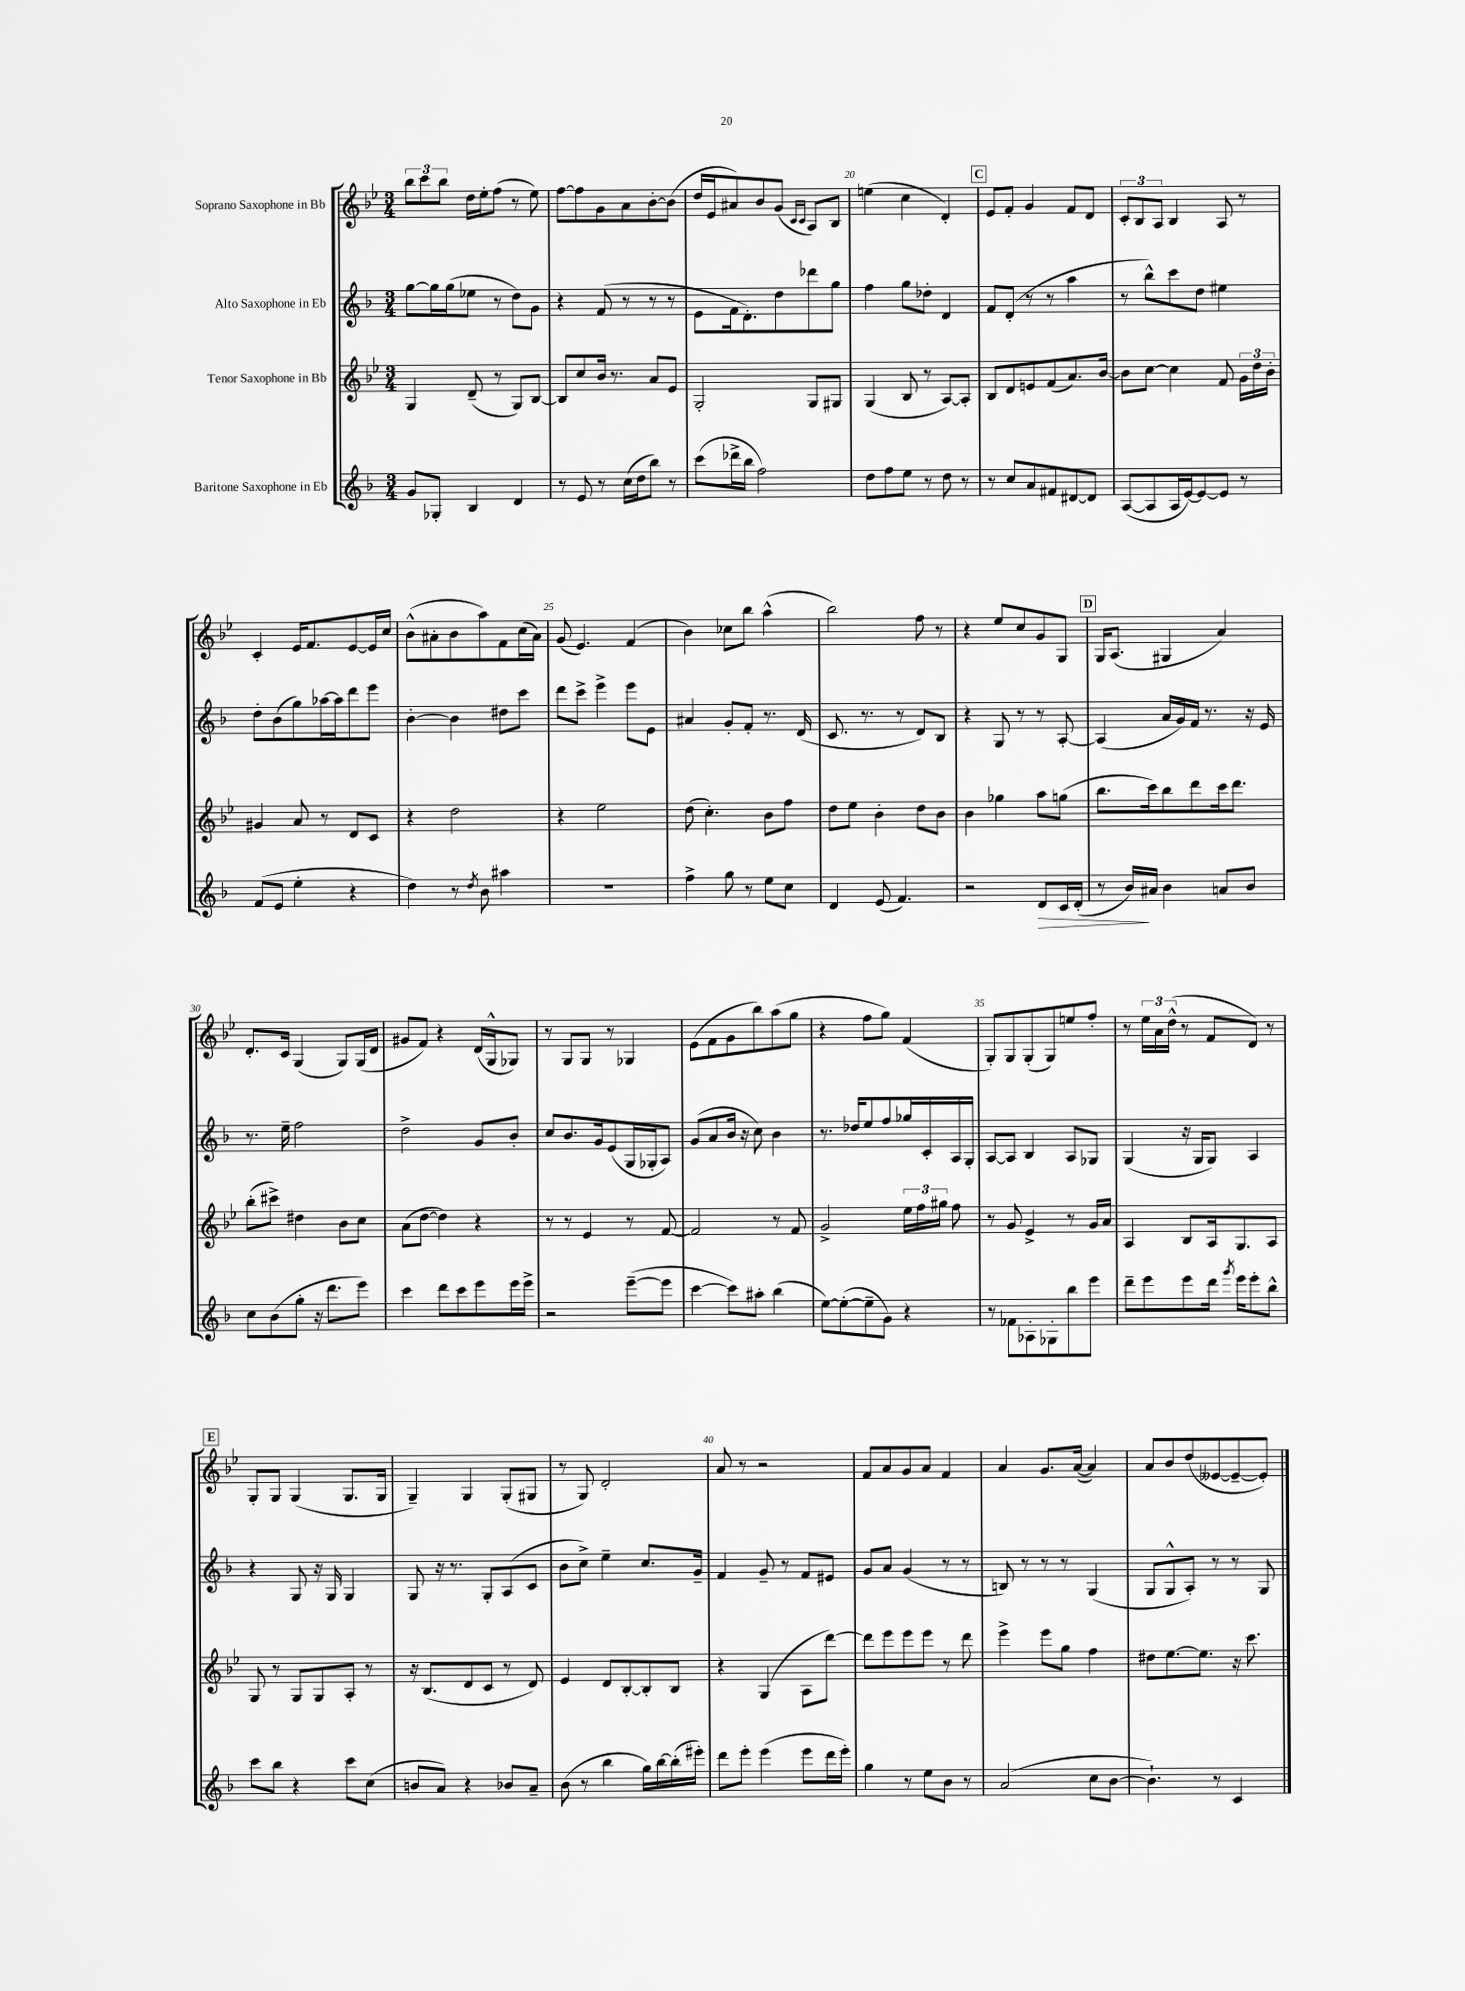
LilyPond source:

<<
\new StaffGroup <<
\new Staff = "s0" \with { instrumentName = "Soprano Saxophone in Bb" } {
    \clef treble \key bes \major \numericTimeSignature \time 3/4
    \autoBeamOff \tuplet 3/2 { bes''8[ c'''8 bes''8] } d''16[ ees''16-. f''8]( r8 ees''8) |
    f''8[~ f''8 g'8 a'8 bes'8~-. bes'8]( |
    d''16[ ees'16 ais'8) bes'8 g'8]( \grace { c'16[ c'16] } a8[) bes8] |
    e''4( c''4 d'4-.) |
    \mark \markup { \box "C" } ees'8[ f'8]-. g'4 f'8[ d'8] |
    \tuplet 3/2 { c'8[-. bes8 a8] } bes4 a8 r8 |
    c'4-. ees'16[ f'8. ees'8~ ees'16 c''16] |
    bes'8[-^( ais'8-. bes'8 a''8) f'8 c''16( ais'16]) |
    g'8( ees'4.) f'4( |
    bes'4) ces''8[ bes''8] a''4-^( |
    bes''2) f''8 r8 |
    r4 ees''8[ c''8 g'8 g8] |
    \mark \markup { \box "D" } g16[ a8.]( gis4 a'4) |
    d'8.[-. c'16] g4( g8[) g16( d'16] |
    gis'8[ f'8]) r4 d'16[( g16-^ ges8]) |
    r8 g8[ g8] r8 ges4 |
    ees'8[( f'8 g'8 bes''8) a''8( g''8] |
    r4 f''8[ g''8]) f'4( |
    g8[-.) g8 g8-.( g8) e''8 f''8]-. |
    r8 \tuplet 3/2 { ees''16[ a'16 d''16]-^( } r8 f'8[ d'8]) r8 |
    \mark \markup { \box "E" } g8[-. g8] g4( g8.[ g16] |
    g4--) g4 g8[-.( gis8] |
    r8 g8) d'2-. |
    a'8 r8 r2 |
    f'8[ a'8 g'8 a'8] f'4 |
    a'4 g'8.[ a'16]~( a'4) |
    a'8[ bes'8 d''8( eeses'8~ eeses'8~-- eeses'8]-.) \bar "|." |
}
\new Staff = "s1" \with { instrumentName = "Alto Saxophone in Eb" } {
    \clef treble \key f \major \numericTimeSignature \time 3/4
    \autoBeamOff g''8[~ g''16 g''16( ees''8] r8 d''8[) g'8] |
    r4 f'8( r8 r8 r8 |
    e'8[ f'16 d'8.-.) d''8 des'''8 g''8] |
    f''4 g''8[ des''8]-. d'4 |
    \mark \markup { \box "C" } f'8[ d'8]-.( r8 r8 a''4 |
    r8 bes''8[-^) c'''8 d''8] eis''4 |
    d''8[-. bes'8( g''8) aes''16~ aes''16 d'''8 e'''8] |
    bes'4~-. bes'4 dis''8[ c'''8] |
    d'''8[ c'''8]-> e'''4-> e'''8[ e'8] |
    ais'4 g'8[-. f'8]-. r8. d'16( |
    c'8. r8. r8 d'8[) bes8] |
    r4 g8 r8 r8 a8~-. |
    \mark \markup { \box "D" } a4( a'16[ g'16) f'16] r8. r16 e'16 |
    r8. e''16-- f''2 |
    d''2-> g'8[ bes'8]-. |
    c''8[ bes'8. g'16 e'8( g16 ges16-. a8]) |
    g'8[( a'8 bes'16] r16 c''8) bes'4 |
    r8. des''16[ e''8 f''8 ges''16 c'16-. a16 g16]-. |
    a8[~ a8] bes4 a8[ ges8] |
    g4( r16 g16[ g8]) a4 |
    \mark \markup { \box "E" } r4 g8 r16 g16 g4 |
    g8 r16 r8. g8[-. a8( c'8] |
    bes'8[ c''8]->) e''4-- c''8.[ g'16]-- |
    f'4 g'8-- r8 f'8[ eis'8] |
    g'8[ a'8] g'4( r8 r8 |
    b8) r8 r8 r8 g4( |
    g8[ g8-^ a8]-.) r8 r8 g8 \bar "|." |
}
\new Staff = "s2" \with { instrumentName = "Tenor Saxophone in Bb" } {
    \clef treble \key bes \major \numericTimeSignature \time 3/4
    \autoBeamOff g4 d'8--( r8 g8[) bes8]~ |
    bes8[ c''8 bes'16] r8. a'8[ ees'8] |
    g2-. g8[ gis8] |
    g4( bes8 r8 a8[~) a8]-. |
    \mark \markup { \box "C" } bes8[ d'8 e'8 f'8( a'8.) bes'16]~ |
    bes'8[ c''8]~ c''4 f'8 \tuplet 3/2 { g'16[ d''16 bes'16]-. } |
    gis'4 a'8 r8 d'8[ c'8] |
    r4 d''2 |
    r4 ees''2 |
    d''8( c''4.-.) bes'8[ f''8] |
    d''8[ ees''8] bes'4-. d''8[ bes'8] |
    bes'4 ges''4 a''8[ g''8]( |
    \mark \markup { \box "D" } bes''8.[ c'''16) bes''8 d'''8 c'''16 d'''8.] |
    bes''8[-.( cis'''8]->) dis''4 bes'8[ c''8] |
    a'8[( d''8]~ d''4) r4 |
    r8 r8 ees'4 r8 f'8~ |
    f'2 r8 f'8 |
    g'2-> \tuplet 3/2 { ees''16[ f''16 gis''16] } f''8 |
    r8 g'8 ees'4-> r8 g'16[ a'16] |
    a4 bes8[ a16 g8. a8] |
    \mark \markup { \box "E" } g8 r8 g8[ g8 a8]-. r8 |
    r16 bes8.[( d'8 c'8] r8 d'8) |
    ees'4 d'8[ bes8~-. bes8-. bes8] |
    r4 g4( a8[ d'''8]~) |
    d'''8[ ees'''8 ees'''8 ees'''8] r8 d'''8 |
    ees'''4-> ees'''8[ g''8] f''4 |
    dis''8[ ees''8.~ ees''8.] r16 c'''8. \bar "|." |
}
\new Staff = "s3" \with { instrumentName = "Baritone Saxophone in Eb" } {
    \clef treble \key f \major \numericTimeSignature \time 3/4
    \autoBeamOff g'8[ ges8]-. bes4 d'4 |
    r8 e'8 r8 c''16[( d''16 bes''8]) r8 |
    c'''8[( des'''16-> bes''16] f''2) |
    d''8[ f''8 e''8] r8 d''8 r8 |
    \mark \markup { \box "C" } r8 c''8[ a'8 fis'8 dis'8~ dis'8] |
    a8[~( a8 a16 e'16~) e'8~ e'8] r8 |
    f'8[( e'8] e''4-. r4 |
    d''4) r8 \acciaccatura { d''8 } bes'8 ais''4 |
    r2. |
    f''4-> g''8 r8 e''8[ c''8] |
    d'4 e'8( f'4.) |
    r2 d'8[\> c'16 d'16]-.( |
    \mark \markup { \box "D" } r8 bes'16[\!) ais'16] bes'4 a'8[ bes'8] |
    c''8[ bes'8( g''8]-. r16 d'''8.[ e'''8]) |
    c'''4 d'''8[ c'''8 e'''8 e'''16 e'''16]-> |
    r2 e'''8[~--( e'''8] |
    c'''4~ c'''8[) ais''8]-. bes''4( |
    e''8[~) e''8~-.( e''8-- g'8]) r4 |
    r8 fes'8[ aes8-. ges8-. bes''8 e'''8] |
    d'''8[-- e'''8 e'''8 d'''16] \acciaccatura { g'''8 } e'''16[ e'''8-. bes''8]-^ |
    \mark \markup { \box "E" } c'''8[ bes''8] r4 c'''8[ c''8]( |
    b'8[ a'8]) r4 bes'8[ a'8]-- |
    bes'8( r8 bes''4 g''16[) bes''16~ bes''16-.( eis'''16]-.) |
    d'''8[ e'''8]-. e'''4( e'''8[ d'''16 e'''16]-.) |
    g''4 r8 e''8[ bes'8] r8 |
    a'2( c''8[ bes'8]~ |
    bes'4.-!) r8 c'4 \bar "|." |
}
>>
>>
\layout { \context { \Score currentBarNumber = #17 \override BarNumber.break-visibility = ##(#f #t #t) barNumberVisibility = #(every-nth-bar-number-visible 5) } }
